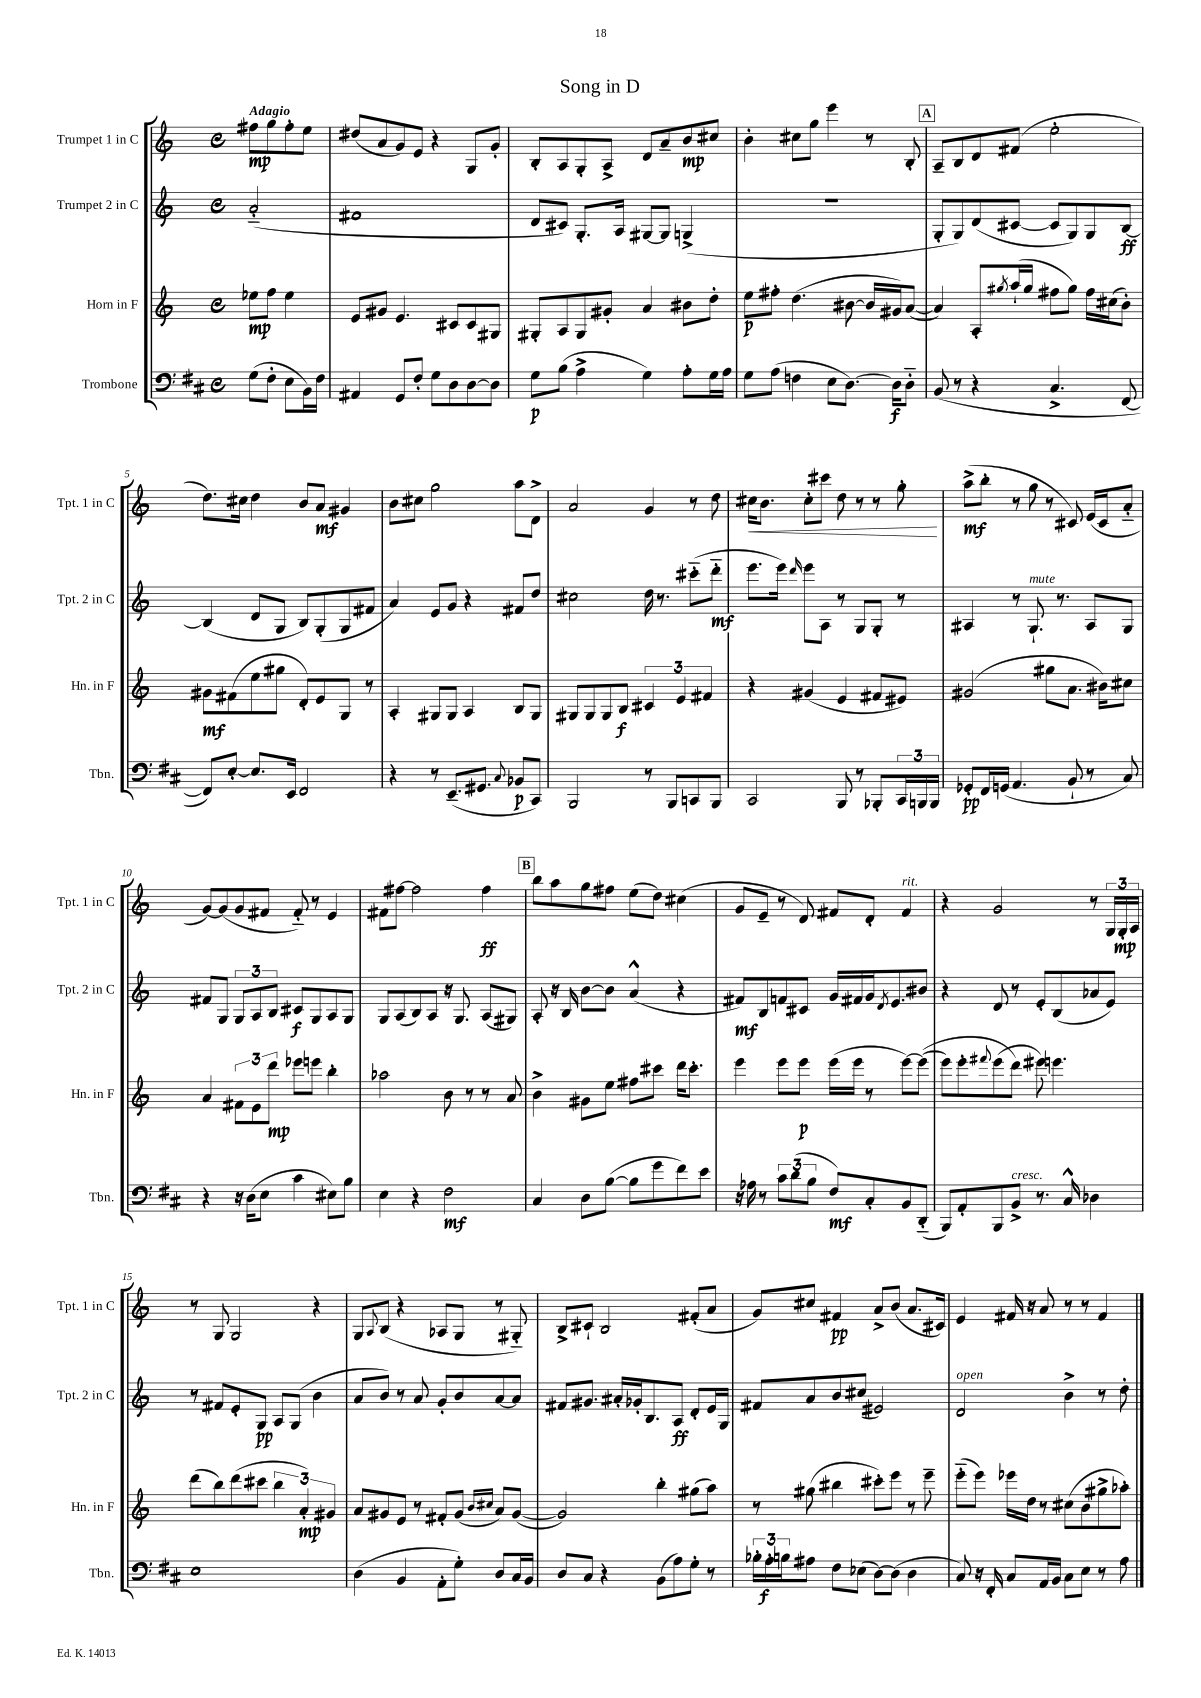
\header { title = "Song in D" }
<<
\new StaffGroup <<
\new Staff = "s0" \with { instrumentName = "Trumpet 1 in C" shortInstrumentName = "Tpt. 1 in C" } {
    \clef treble \key c \major \defaultTimeSignature \time 4/4 \partial 2 \tempo "Adagio"
    fis''8\mp g''8 fis''8-. e''8 |
    dis''8( a'8 g'8) e'8 r4 g8 g'8-. |
    b8-. a8 g8-. a8-> d'8 a'8-- b'8\mp cis''8 |
    b'4-. cis''8 g''8 e'''4 r8 b8-. |
    \mark \markup { \box "A" } a8-- b8 d'8 fis'8( e''2-. |
    d''8.) cis''16 d''4 b'8 a'8\mf gis'4 |
    b'8 cis''8 g''2 a''8 d'8-> |
    a'2 g'4 r8 d''8 |
    cis''16\< b'8. cis''8-. cis'''8 d''8 r8 r8 g''8-.\! |
    a''8->\mf( b''8-. r8 g''8 r8 cis'8) e'16( cis'16 a'8-_ |
    g'8~) g'8( g'8 fis'8 fis'8-_) r8 e'4 |
    fis'8 fis''8~ fis''2 fis''4\ff |
    \mark \markup { \box "B" } b''8 a''8 g''8 fis''8 e''8( d''8) cis''4( |
    g'8 e'8-- r8 d'8) fis'8 d'8-. fis'4^\markup { \italic "rit." } |
    r4 g'2 r8 \tuplet 3/2 { g16 g16-.\mp a16 } |
    r8 g8 g2 r4 |
    g8 \appoggiatura { a8 } b8( r4 aes8 g8 r8 gis8-_) |
    b8-> cis'8-! b2 fis'8-.( a'8 |
    g'8) cis''8 fis'4\pp a'8-> b'8( a'8. cis'16) |
    e'4 fis'16 r16 a'8 r8 r8 fis'4 \bar "|." |
}
\new Staff = "s1" \with { instrumentName = "Trumpet 2 in C" shortInstrumentName = "Tpt. 2 in C" } {
    \clef treble \key c \major \defaultTimeSignature \time 4/4 \partial 2
    a'2-_( |
    fis'1 |
    d'8 cis'8) g8.-. a16 gis8~ gis8 g4->( |
    R1 |
    \mark \markup { \box "A" } g8-. g8) d'8( cis'8~ cis'8 g8) g8 b8~\ff |
    b4( d'8 g8 b8) g8-.( g8 fis'8 |
    a'4) e'8 g'8 r4 fis'8 d''8 |
    cis''2 d''16 r8. cis'''8-_( d'''8-_\mf |
    e'''8. e'''16) \grace { d'''16 } e'''8 a8 r8 g8 g8-. r8 |
    ais4 r8 g8.-!^\markup { \italic "mute" } r8. ais8 g8 |
    fis'8 g8 \tuplet 3/2 { g8 a8 b8 } cis'8\f g8 a8 g8 |
    g8 a8( b8) a8 r16 g8. a8( gis8) |
    \mark \markup { \box "B" } a8-. r16 b16 b'8~ b'8 a'4-^( r4 |
    fis'8\mf) b8 f'8 cis'8 g'16 fis'16 g'16 \acciaccatura { d'8 } e'8. bis'8 |
    r4 d'8 r8 e'8-. b8( aes'8 e'8) |
    r8 fis'8 e'8-. g8\pp a8 g8( b'4 |
    a'8 b'8) r8 a'8 g'8-. b'8 a'8~ a'8 |
    fis'8 gis'8. ais'16-. ges'16-. b8. a8\ff d'8-. e'16 g16 |
    fis'8 a'8 b'8 cis''8( eis'2) |
    d'2^\markup { \italic "open" } b'4-> r8 d''8-. \bar "|." |
}
\new Staff = "s2" \with { instrumentName = "Horn in F" shortInstrumentName = "Hn. in F" } {
    \clef treble \key c \major \defaultTimeSignature \time 4/4 \partial 2
    ees''8\mp f''8 ees''4 |
    e'8 gis'8 e'4. cis'8 cis'8 gis8 |
    gis8-. a8 gis8 gis'8-. a'4 bis'8 d''8-. |
    e''8\p fis''8-. d''4.( bis'8~ bis'16 gis'16) a'8~( |
    \mark \markup { \box "A" } a'4) a8-. \acciaccatura { gis''8 } a''16-!( gis''16 fis''8 gis''8) fis''16 cis''16( b'8-.) |
    gis'8\mf fis'8( e''8 gis''8 d'8-.) e'8 g8 r8 |
    a4-. gis8 gis8 a4 b8 gis8 |
    gis8 gis8 gis8 b8\f \tuplet 3/2 { cis'4 e'4 fis'4 } |
    r4 gis'4( e'4 fis'8 eis'8) |
    gis'2( gis''8 a'8. bis'16) cis''8 |
    a'4 \tuplet 3/2 { fis'8 e'8 d'''8\mp } ees'''8 e'''8 b''4-. |
    aes''2 b'8 r8 r8 a'8 |
    \mark \markup { \box "B" } b'4-> gis'8 e''8 fis''8 cis'''8 d'''16 cis'''8.-. |
    e'''4 e'''8 e'''8\p e'''16( e'''16 r8 e'''8~) e'''8(\( |
    e'''8) e'''8-. \appoggiatura { fis'''8 } e'''8( d'''8\) eis'''8) e'''4. |
    d'''8( b''8) d'''8( cis'''8 \tuplet 3/2 { b''4 a'4-.\mp) gis'4 } |
    a'8 gis'8 e'8 r8 fis'8-. gis'8( \grace { b'16 cis''16 } a'8) gis'8~( |
    gis'2) b''4-. gis''8( a''8) |
    r8 gis''8( bis''4 cis'''8-.) e'''8 r8 e'''8-- |
    e'''8-_( e'''8) ees'''16 d''16 r8 cis''8( b'8 gis''8-> aes''8-.) \bar "|." |
}
\new Staff = "s3" \with { instrumentName = "Trombone" shortInstrumentName = "Tbn." } {
    \clef bass \key d \major \defaultTimeSignature \time 4/4 \partial 2
    g8( fis8-. e8 b,16) fis16 |
    ais,4 g,8 fis8-. g8 d8 d8~ d8 |
    g8\p b8( a4-> g4) a8-. g16 a16 |
    g8 a8( f4 e8 d8.~) d16\f d8-_ |
    \mark \markup { \box "A" } b,8( r8 r4 cis4.-> fis,8~ |
    fis,8) e8~-. e8. e,16 fis,2 |
    r4 r8 e,8.--( gis,8. \appoggiatura { cis8 } bes,8\p cis,8) |
    b,,2 r8 b,,8 c,8 b,,8 |
    cis,2 b,,8 r8 bes,,8-. \tuplet 3/2 { cis,16 b,,16 b,,16 } |
    ges,8-.\pp fis,16 g,16( a,4. b,8-! r8 cis8) |
    r4 r16 d16( e8 cis'4 eis8) b8 |
    e4 r4 fis2\mf |
    \mark \markup { \box "B" } cis4 d8 b8~( b8 g'8 fis'8) e'8 |
    r16 aes16 r8 \tuplet 3/2 { cis'8 d'8( b8 } fis8\mf) cis8-. b,8 d,8-_( |
    b,,8) a,8-. b,,8 b,8->^\markup { \italic "cresc." } r8. cis16-^ des4 |
    e1 |
    d4( b,4 a,8-. g8-.) d8 cis16 b,16 |
    d8 cis8 r4 b,8( a8) g8-. r8 |
    \tuplet 3/2 { bes16-. a16-.\f b16 } ais8 fis8 ees8( d8~) d8( d4 |
    cis8) r16 fis,16-. cis8 a,16 b,16 cis8 e8 r8 a8 \bar "|." |
}
>>
>>
